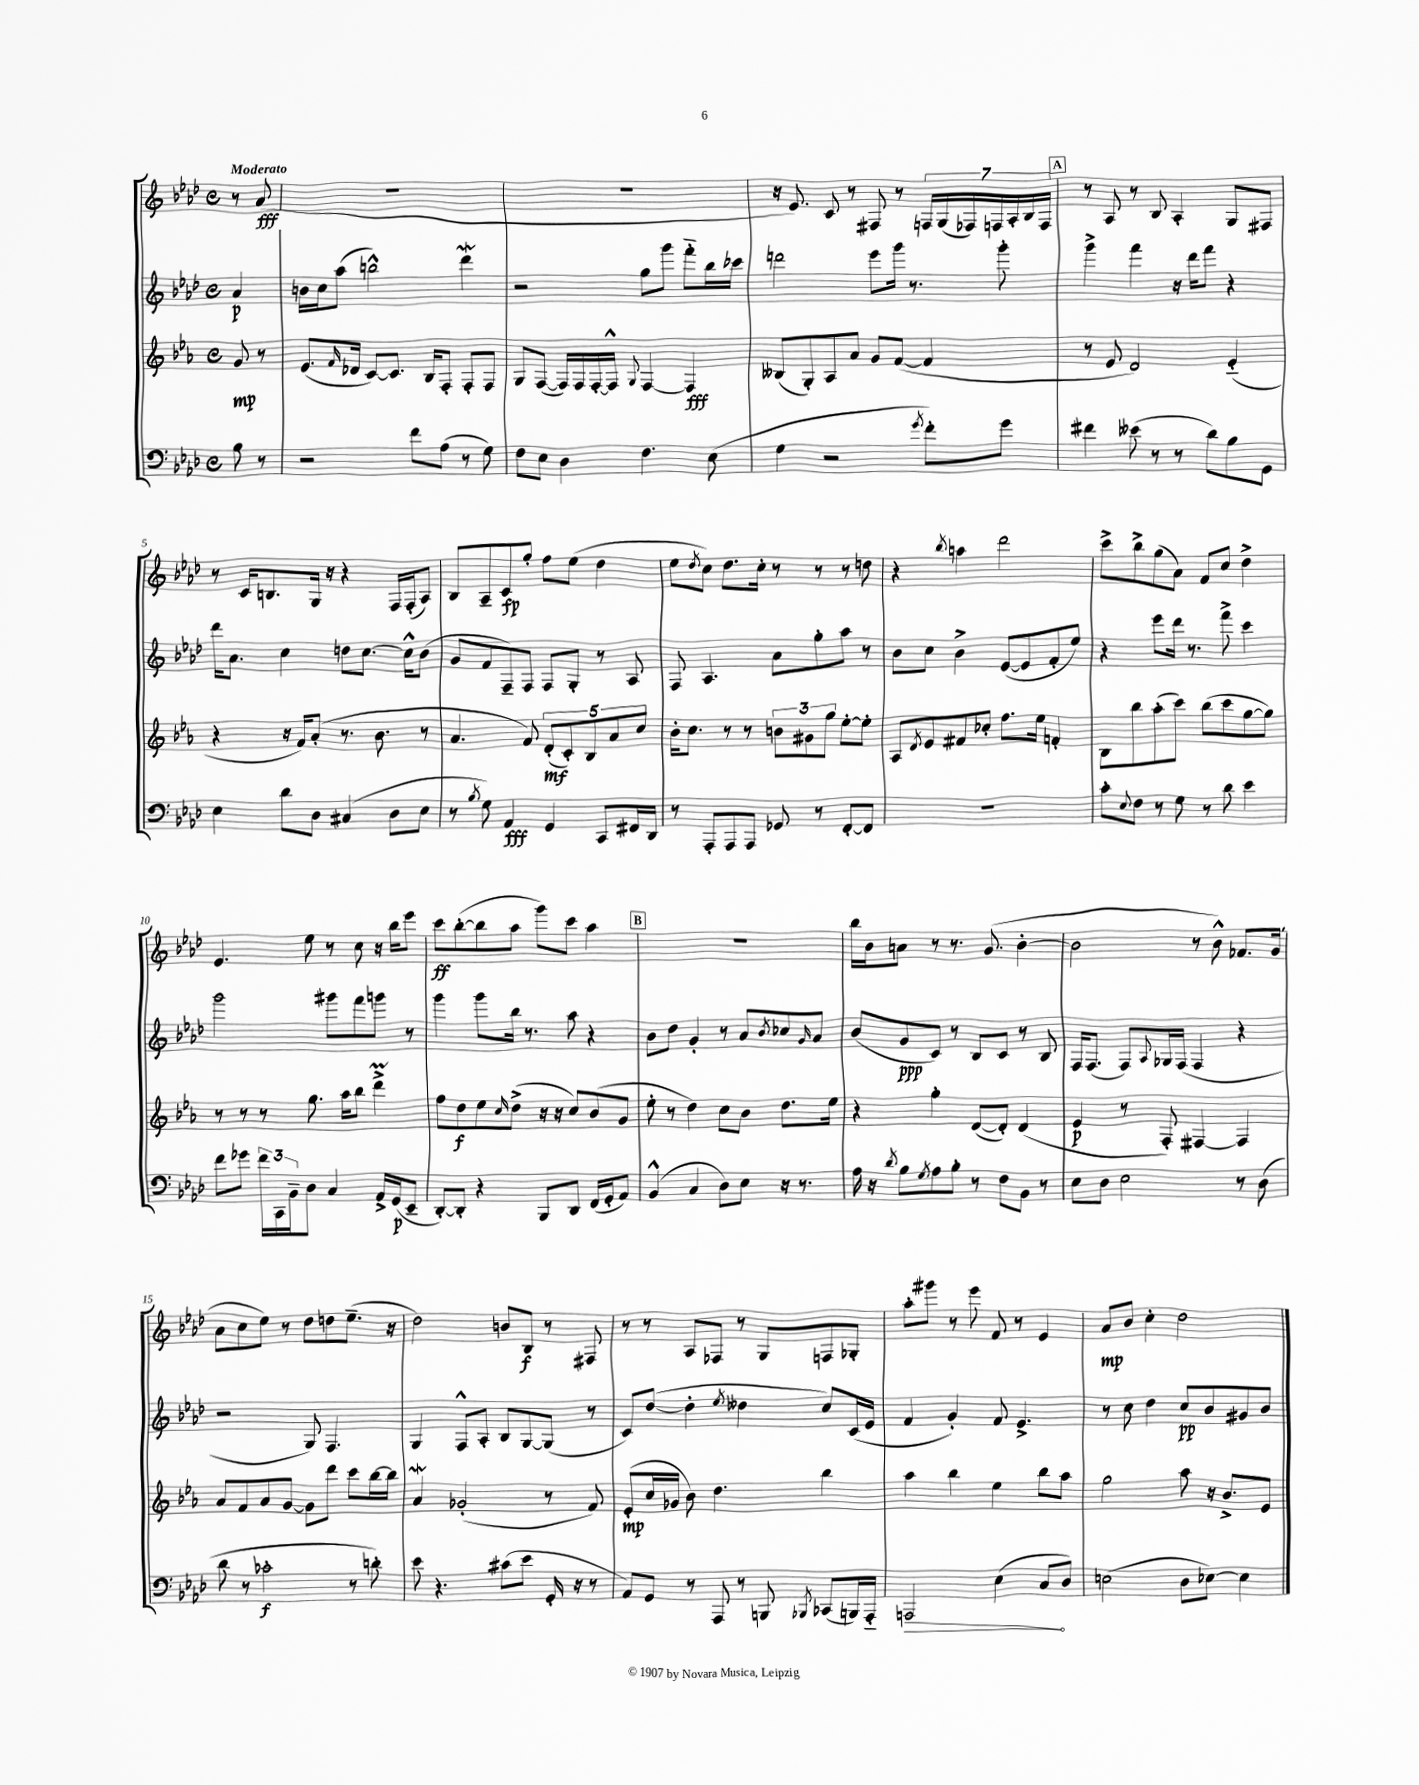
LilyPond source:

<<
\new StaffGroup <<
\new Staff = "s0" {
    \clef treble \key aes \major \defaultTimeSignature \time 4/4 \partial 4 \tempo "Moderato"
    r8 aes'8\fff( |
    R1 |
    R1 |
    r16 ees'8.) c'8 r8 fis8 r8 \tuplet 7/4 { f16 g16( fes16) f16 aes16-. bes16 f16 } |
    \mark \markup { \box "A" } r8 aes8 r8 bes8 aes4-. g8 fis8 |
    r8 c'16 b8. g16 r16 r4 f16 f16-.( aes8) |
    bes8 aes8-- c'8\fp g''8-. f''8 ees''8( des''4 |
    ees''8 \acciaccatura { des''8 } c''8) des''8. c''16-. r8 r8 r8 d''8 |
    r4 \acciaccatura { bes''8 } a''4 des'''2 |
    c'''8-> bes''8-> g''8( aes'8) f'8 c''8 des''4-> |
    ees'4. ees''8 r8 c''8 r16 bes''16 ees'''8 |
    c'''8\ff bes''8~-.( bes''8 aes''8 g'''8) c'''8 aes''4 |
    \mark \markup { \box "B" } R1 |
    bes''16 bes'16 a'8 r8 r8. g'8.( bes'4~-. |
    bes'2 r8 bes'8-^) fes'8. g'16( |
    aes'8 c''8 ees''8) r8 des''8 d''8 ees''8.--( r16 |
    des''2) b'8 bes8\f r8 fis8 |
    r8 r8 aes8 fes8 r8 g8 f8 ges8-. |
    aes''8-. gis'''8 r8 ees'''8 f'8 r8 ees'4 |
    aes'8\mp bes'8 c''4-. des''2 \bar "|." |
}
\new Staff = "s1" {
    \clef treble \key aes \major \defaultTimeSignature \time 4/4 \partial 4
    aes'4\p |
    b'16 c''16 aes''8( b''2-^) des'''4\mordent |
    r2 g''8 g'''8 f'''8-_ bes''16 ces'''16 |
    d'''2 ees'''8 g'''16 r8. g'''8-. |
    \mark \markup { \box "A" } g'''4-> f'''4 r16 des'''16 f'''8 r4 |
    des'''16 aes'8. c''4 d''8 c''8.~ c''16-^ bes'8( |
    g'8 f'8 f8--) f8 f8 g8-. r8 aes8 |
    f8 aes4. aes'8 g''8-. aes''8 r8 |
    bes'8 c''8 bes'4-> ees'8~( ees'8 f'8-. ees''8) |
    r4 ees'''8 des'''16 r8. f'''8-> c'''4 |
    g'''2 gis'''8 f'''8 g'''8 r8 |
    g'''4 g'''8 bes''16 r8. aes''8 r4 |
    \mark \markup { \box "B" } bes'8 des''8 g'4-. r8 aes'8 \acciaccatura { bes'8 } ces''8 \grace { g'16 } aes'8 |
    bes'8( g'8\ppp c'8) r8 bes8 c'8 r8 bes8 |
    f16 f8.( f8) \appoggiatura { aes8 } ges16 f16( f4 r4 |
    r2 g8) f4. |
    g4 f8-^ aes8-. bes8 g8~ g8( r8 |
    c'8) des''8~( des''4-. \acciaccatura { ees''8 } deses''4 c''8) c'16( ees'16 |
    f'4 g'4-.) f'8 ees'4.-> |
    r8 c''8 des''4 c''8\pp bes'8 gis'8 bes'8 \bar "|." |
}
\new Staff = "s2" {
    \clef treble \key ees \major \defaultTimeSignature \time 4/4 \partial 4
    g'8\mp r8 |
    ees'8.( \grace { f'16 } des'16 c'8~) c'8. bes16 f8-. f8-. f8 |
    g8 f8~( f16) f16 f16~-. f16-^ \appoggiatura { g8 } f4~ f4\fff |
    beses8( g8-.) aes8 aes'8 g'8 f'8~( f'4 |
    \mark \markup { \box "A" } r8 ees'8 d'2) ees'4-_( |
    r4 r16 f'16) aes'8-.( r8. bes'8. r8 |
    aes'4. f'8) \tuplet 5/4 { d'8-.\mf( c'8-.) bes8 aes'8 c''8 } |
    bes'16-. c''8. r8 r8 \tuplet 3/2 { b'8 gis'8 g''8 } ees''8~-. ees''8-. |
    aes8 \acciaccatura { d'8 } ees'8 fis'8 ces''8-. f''8. ees''16 f'4-. |
    bes8 bes''8 aes''8-.( c'''8) bes''8( c'''8 g''8~ g''8) |
    r8 r8 r8 g''8. aes''16 bes''8 d'''4->\prall |
    f''8 d''8\f ees''8 \grace { c''16 } d''8->( r16 r16 c''8) bes'8( g'8 |
    \mark \markup { \box "B" } ees''8-. r8 d''4) c''8 bes'8 d''8. ees''16 |
    r4 g''4-. d'8~( d'8-.) d'4( |
    ees'4\p r8 f8-.) fis4~ fis4 |
    aes'8 f'8 aes'8 g'8~ g'8 d'''8 c'''8 bes''16~ bes''16 |
    aes'4\mordent ges'2-.( r8 f'8) |
    ees'8-.\mp( c''16 ges'16 bes'8) d''4. bes''4 |
    aes''4 bes''4 ees''4 bes''8 aes''8 |
    g''2 aes''8 r16 bes'8.-> ees'8 \bar "|." |
}
\new Staff = "s3" {
    \clef bass \key aes \major \defaultTimeSignature \time 4/4 \partial 4
    bes8 r8 |
    r2 f'8 aes8( r8 g8) |
    f8 ees8 des4 f4. ees8( |
    g4 r2 \acciaccatura { g'8 } f'8-.) g'8 |
    \mark \markup { \box "A" } fis'4 eeses'8( r8 r8 des'8) bes8 g,8 |
    ees4 des'8 des8 cis4( des8 ees8 |
    r8 \acciaccatura { bes8 } g8) aes,4\fff g,4 c,8 fis,16 des,16 |
    r8 aes,,8-. aes,,8 aes,,8 ges,8 r8 f,8~-. f,8 |
    R1 |
    c'8-. \appoggiatura { ees8 } f8 r8 g8 r8 des'8 ees'4 |
    f'8 ges'8 \tuplet 3/2 { f'16 c,16 bes,16-- } des8 c4 aes,16-> g,16\p( ees,8-- |
    des,8~-.) des,8-. r4 bes,,8 des,8 f,16( g,16-. aes,8) |
    \mark \markup { \box "B" } bes,4-^( c4 des8) ees8 r16 r8. |
    aes16 r16 \acciaccatura { des'8 } bes8 \acciaccatura { g8 } aes8 bes8-. r8 f8 bes,8 r8 |
    ees8 des8 ees2 r8 des8( |
    des'8 r8 ces'2-.\f r8 d'8-.) |
    ees'8 r4. cis'8( ees'8 g,16-. r16 r8 |
    aes,8) g,8 r8 aes,,8 r8 b,,8 \acciaccatura { bes,,8 } ces,8( b,,16) aes,,16-_ |
    \once \override Hairpin.circled-tip = ##t a,,2\> ees4( c8\! des8) |
    e2( des8 ees8~) ees4 \bar "|." |
}
>>
>>
